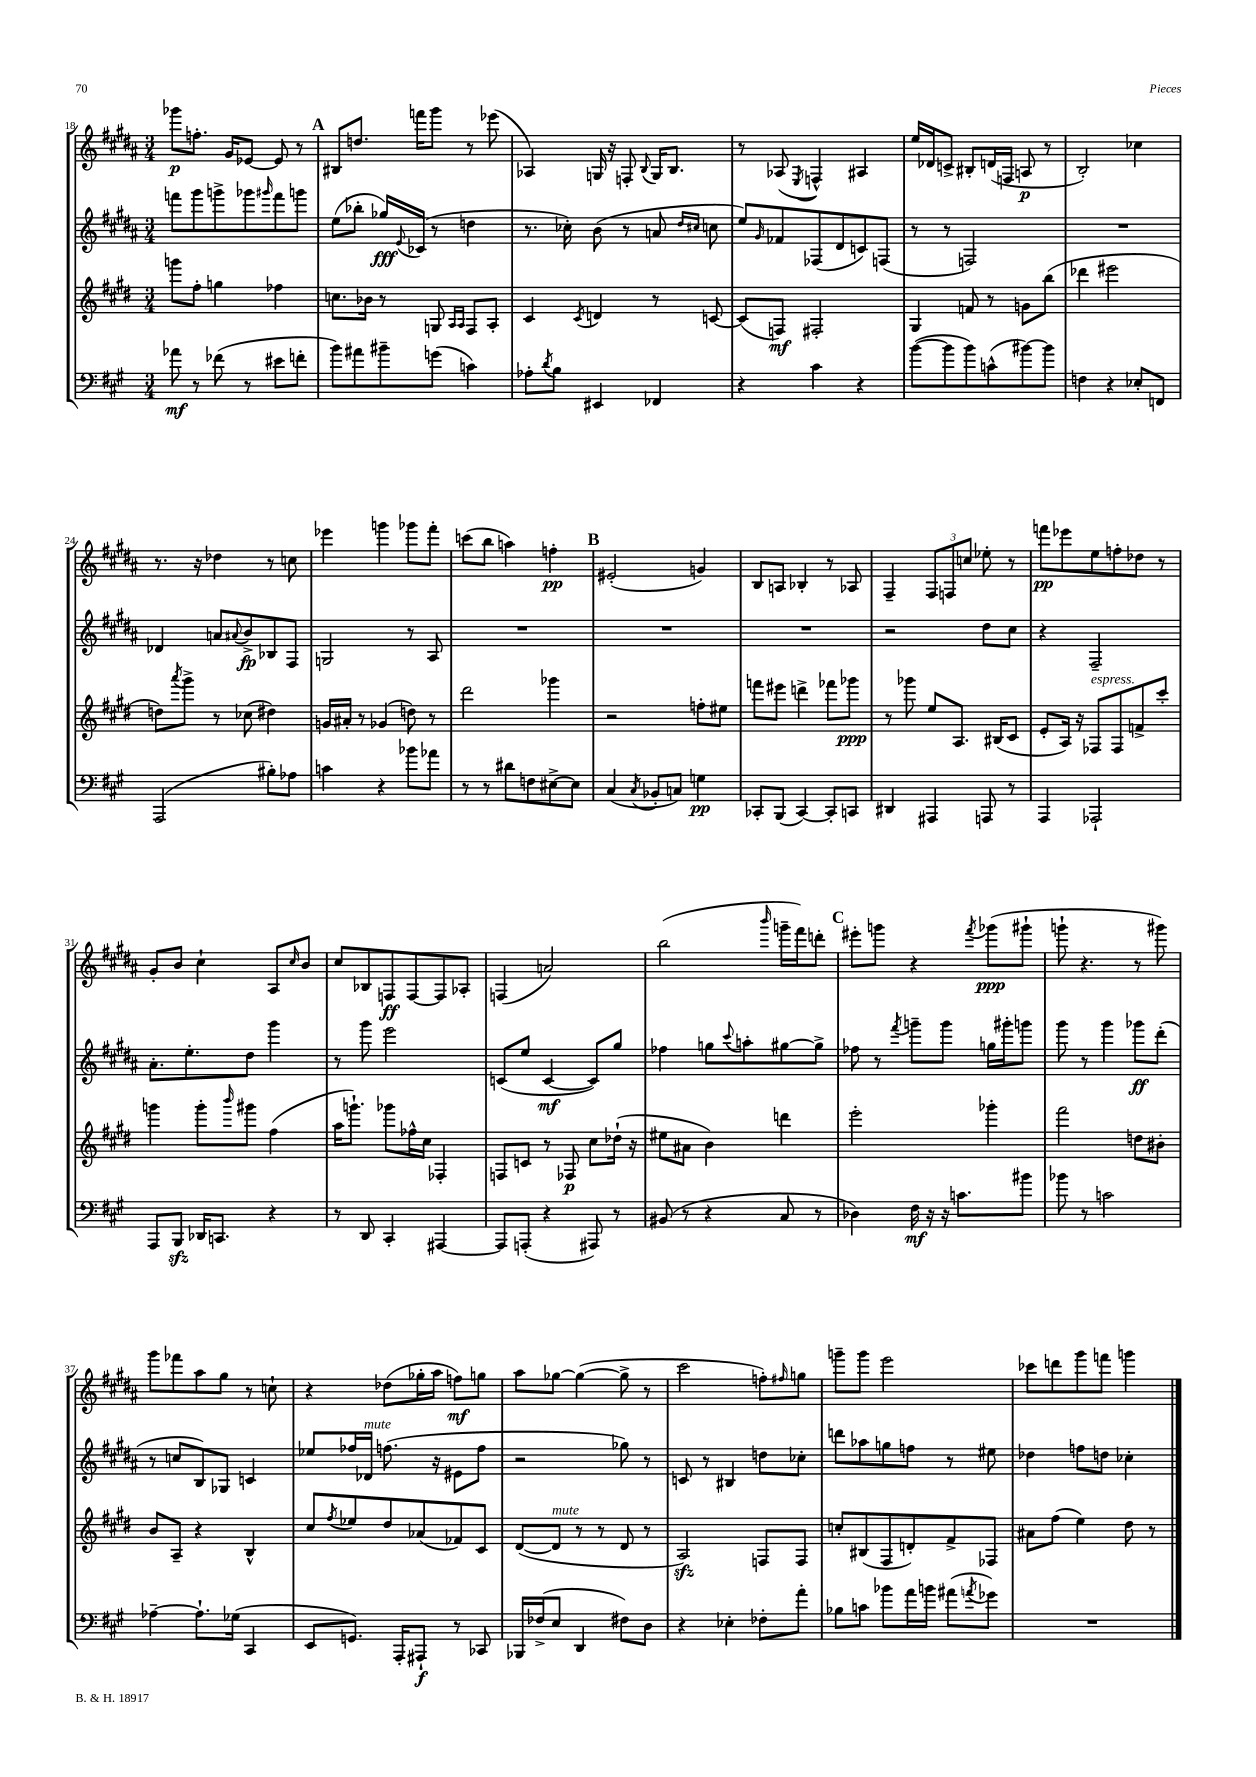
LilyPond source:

<<
\new StaffGroup <<
\new Staff = "s0" {
    \clef treble \key b \major \numericTimeSignature \time 3/4
    ges'''8\p f''8.-. gis'16 ees'8~ ees'8 r8 |
    \mark \markup { \bold "A" } bis8 d''8. f'''16 gis'''8 r8 ees'''8( |
    aes4) g16 r16 f8-. \appoggiatura { b8 } g16 b8. |
    r8 aes8( \acciaccatura { e8 } f4-^) ais4 |
    e''16 des'16 c'8-> bis8-. d'16( f16 a8\p r8 |
    b2-.) ces''4 |
    r8. r16 des''4 r8 c''8 |
    ees'''4 g'''4 ges'''8 fis'''8-. |
    c'''8( b''8 a''4) f''4-.\pp |
    \mark \markup { \bold "B" } eis'2-.( g'4) |
    b8 a8 bes4-. r8 aes8 |
    fis4-- \tuplet 3/2 { fis8 f8 c''8 } ees''8-. r8 |
    f'''8\pp ees'''8 e''8 f''8-. des''8 r8 |
    gis'8-. b'8 cis''4-! ais8 \grace { cis''16 } b'8 |
    cis''8 bes8 f8\ff f8~ f8 aes8-. |
    f4( a'2) |
    b''2( \grace { b'''16 } g'''16-- fis'''16) d'''8-. |
    \mark \markup { \bold "C" } eis'''8-. g'''8 r4 \acciaccatura { fis'''8 } ges'''8\ppp( gis'''8-! |
    g'''8-! r4. r8 gis'''8) |
    gis'''8 fes'''8 ais''8 gis''8 r8 c''8-! |
    r4 des''8( ges''16-. ais''16 f''8\mf) g''8 |
    ais''8 ges''8~ ges''4~( ges''8-> r8 |
    cis'''2 f''8-.) \grace { fis''16 } g''8 |
    g'''8-- g'''8 e'''2 |
    ces'''8 d'''8 gis'''8 f'''8 g'''4 \bar "|." |
}
\new Staff = "s1" {
    \clef treble \key b \major \numericTimeSignature \time 3/4
    f'''8 gis'''8 g'''8-> ges'''8 \grace { gis'''16 } f'''8 g'''8 |
    \mark \markup { \bold "A" } e''8( bes''8-. ges''16\fff) \appoggiatura { e'8 } ces'16( r8 d''4 |
    r8. ces''16-.) b'8( r8 a'8 \grace { dis''16 cis''16 } c''8 |
    e''8) \grace { gis'16 } fes'8 fes8( dis'8 c'8) f8( |
    r8 r8 f2) |
    R2. |
    des'4 a'8 \appoggiatura { ais'8 } b'8->\fp bes8 fis8 |
    g2 r8 ais8 |
    R2. |
    \mark \markup { \bold "B" } R2. |
    R2. |
    r2 dis''8 cis''8 |
    r4 fis2-- |
    ais'8.-. e''8.-. dis''8 gis'''4 |
    r8 gis'''8 e'''2 |
    c'8( e''8 c'4~\mf c'8) gis''8 |
    fes''4 g''8 \appoggiatura { cis'''8 } a''8-. gis''8~ gis''8-> |
    \mark \markup { \bold "C" } fes''8 r8 \acciaccatura { fis'''8 } g'''8-- g'''8 g''16 gis'''16-. g'''8 |
    gis'''8 r8 gis'''4 ges'''8\ff dis'''8-.( |
    r8 c''8 b8) ges8 c'4 |
    ees''8 fes''16 des'16^\markup { \italic "mute" } f''8.( r16 eis'8 f''8 |
    r2 ges''8) r8 |
    c'8 r8 bis4 d''8 ces''8-. |
    d'''8 aes''8 g''8 f''8 r8 eis''8 |
    des''4 f''8 d''8 ces''4-. \bar "|." |
}
\new Staff = "s2" {
    \clef treble \key e \major \numericTimeSignature \time 3/4
    g'''8 fis''8-. g''4 fes''4 |
    \mark \markup { \bold "A" } c''8. bes'16 r8 g8 \grace { a16 a16 } fis8 a8-. |
    cis'4 \acciaccatura { cis'8 } d'4 r8 c'8~ |
    c'8( f8\mf) fis2-. |
    gis4 f'8 r8 g'8 b''8( |
    des'''4 eis'''2 |
    d''8) \acciaccatura { a'''8 } gis'''8-> r8 ces''8( dis''4) |
    g'16 ais'16-. r8 ges'4( d''8) r8 |
    dis'''2 ges'''4 |
    \mark \markup { \bold "B" } r2 f''8-. eis''8 |
    f'''8 eis'''8 d'''4-> fes'''8 ges'''8\ppp |
    r8 ges'''8 e''8 a8. bis16( cis'8 |
    e'8-. a16) r16 fes8^\markup { \italic "espress." } fes8 f'8-> cis'''8-. |
    g'''4 g'''8-. \grace { b'''16 } gis'''8 fis''4( |
    a''16 g'''8.-!) ges'''8 fes''16-^ cis''16 fes4-. |
    f8 c'8 r8 fes8\p cis''8 des''16-!( r16 |
    eis''8 ais'8 b'4) d'''4 |
    \mark \markup { \bold "C" } e'''2-. ges'''4-. |
    fis'''2 d''8 bis'8-. |
    b'8 a8-- r4 b4-^ |
    cis''8 \acciaccatura { fis''8 } ees''8 dis''8 aes'8( fes'8) cis'8 |
    dis'8~( dis'8^\markup { \italic "mute" } r8 r8 dis'8 r8 |
    a2\sfz) f8 f8 |
    c''8-. bis8( fis8 d'8-.) fis'8-> fes8 |
    ais'8 fis''8( e''4) dis''8 r8 \bar "|." |
}
\new Staff = "s3" {
    \clef bass \key a \major \numericTimeSignature \time 3/4
    aes'8\mf r8 fes'8( r8 eis'8 f'8-. |
    \mark \markup { \bold "A" } b'8) ais'8 bis'8-- g'8( c'4) |
    aes8-. \acciaccatura { d'8 } b8 eis,4 fes,4 |
    r4 cis'4 r4 |
    b'8~( b'8 b'8) c'8-^( bis'8~) bis'8 |
    f4 r4 ees8-. f,8 |
    a,,2( bis8-.) aes8 |
    c'4 r4 bes'8 aes'8 |
    r8 r8 dis'8 f8 eis8~-> eis8 |
    \mark \markup { \bold "B" } cis4( \acciaccatura { cis8 } bes,8-. c8) g4\pp |
    ces,8-. b,,8( ces,4~) ces,8-. c,8 |
    dis,4 ais,,4 a,,8 r8 |
    a,,4 aes,,2-! |
    a,,8 b,,8\sfz des,16 c,8. r4 |
    r8 d,8 cis,4-. ais,,4~ |
    ais,,8 a,,8-.( r4 ais,,8) r8 |
    bis,8( r8 r4 cis8 r8 |
    \mark \markup { \bold "C" } des4) fis16\mf r16 r16 c'8. bis'8 |
    bes'8 r8 c'2 |
    aes4~-- aes8.-! ges16( cis,4 |
    e,8 g,8.) a,,16-. ais,,8-!\f r8 ces,8 |
    bes,,16 fes16->( e8 d,4 fis8) d8 |
    r4 ees4-. fes8-. a'8-. |
    bes8 c'8 bes'8 a'16 b'16 ais'8( \acciaccatura { a'8 } ges'8) |
    R2. \bar "|." |
}
>>
>>
\layout { \context { \Score currentBarNumber = #18 } }
